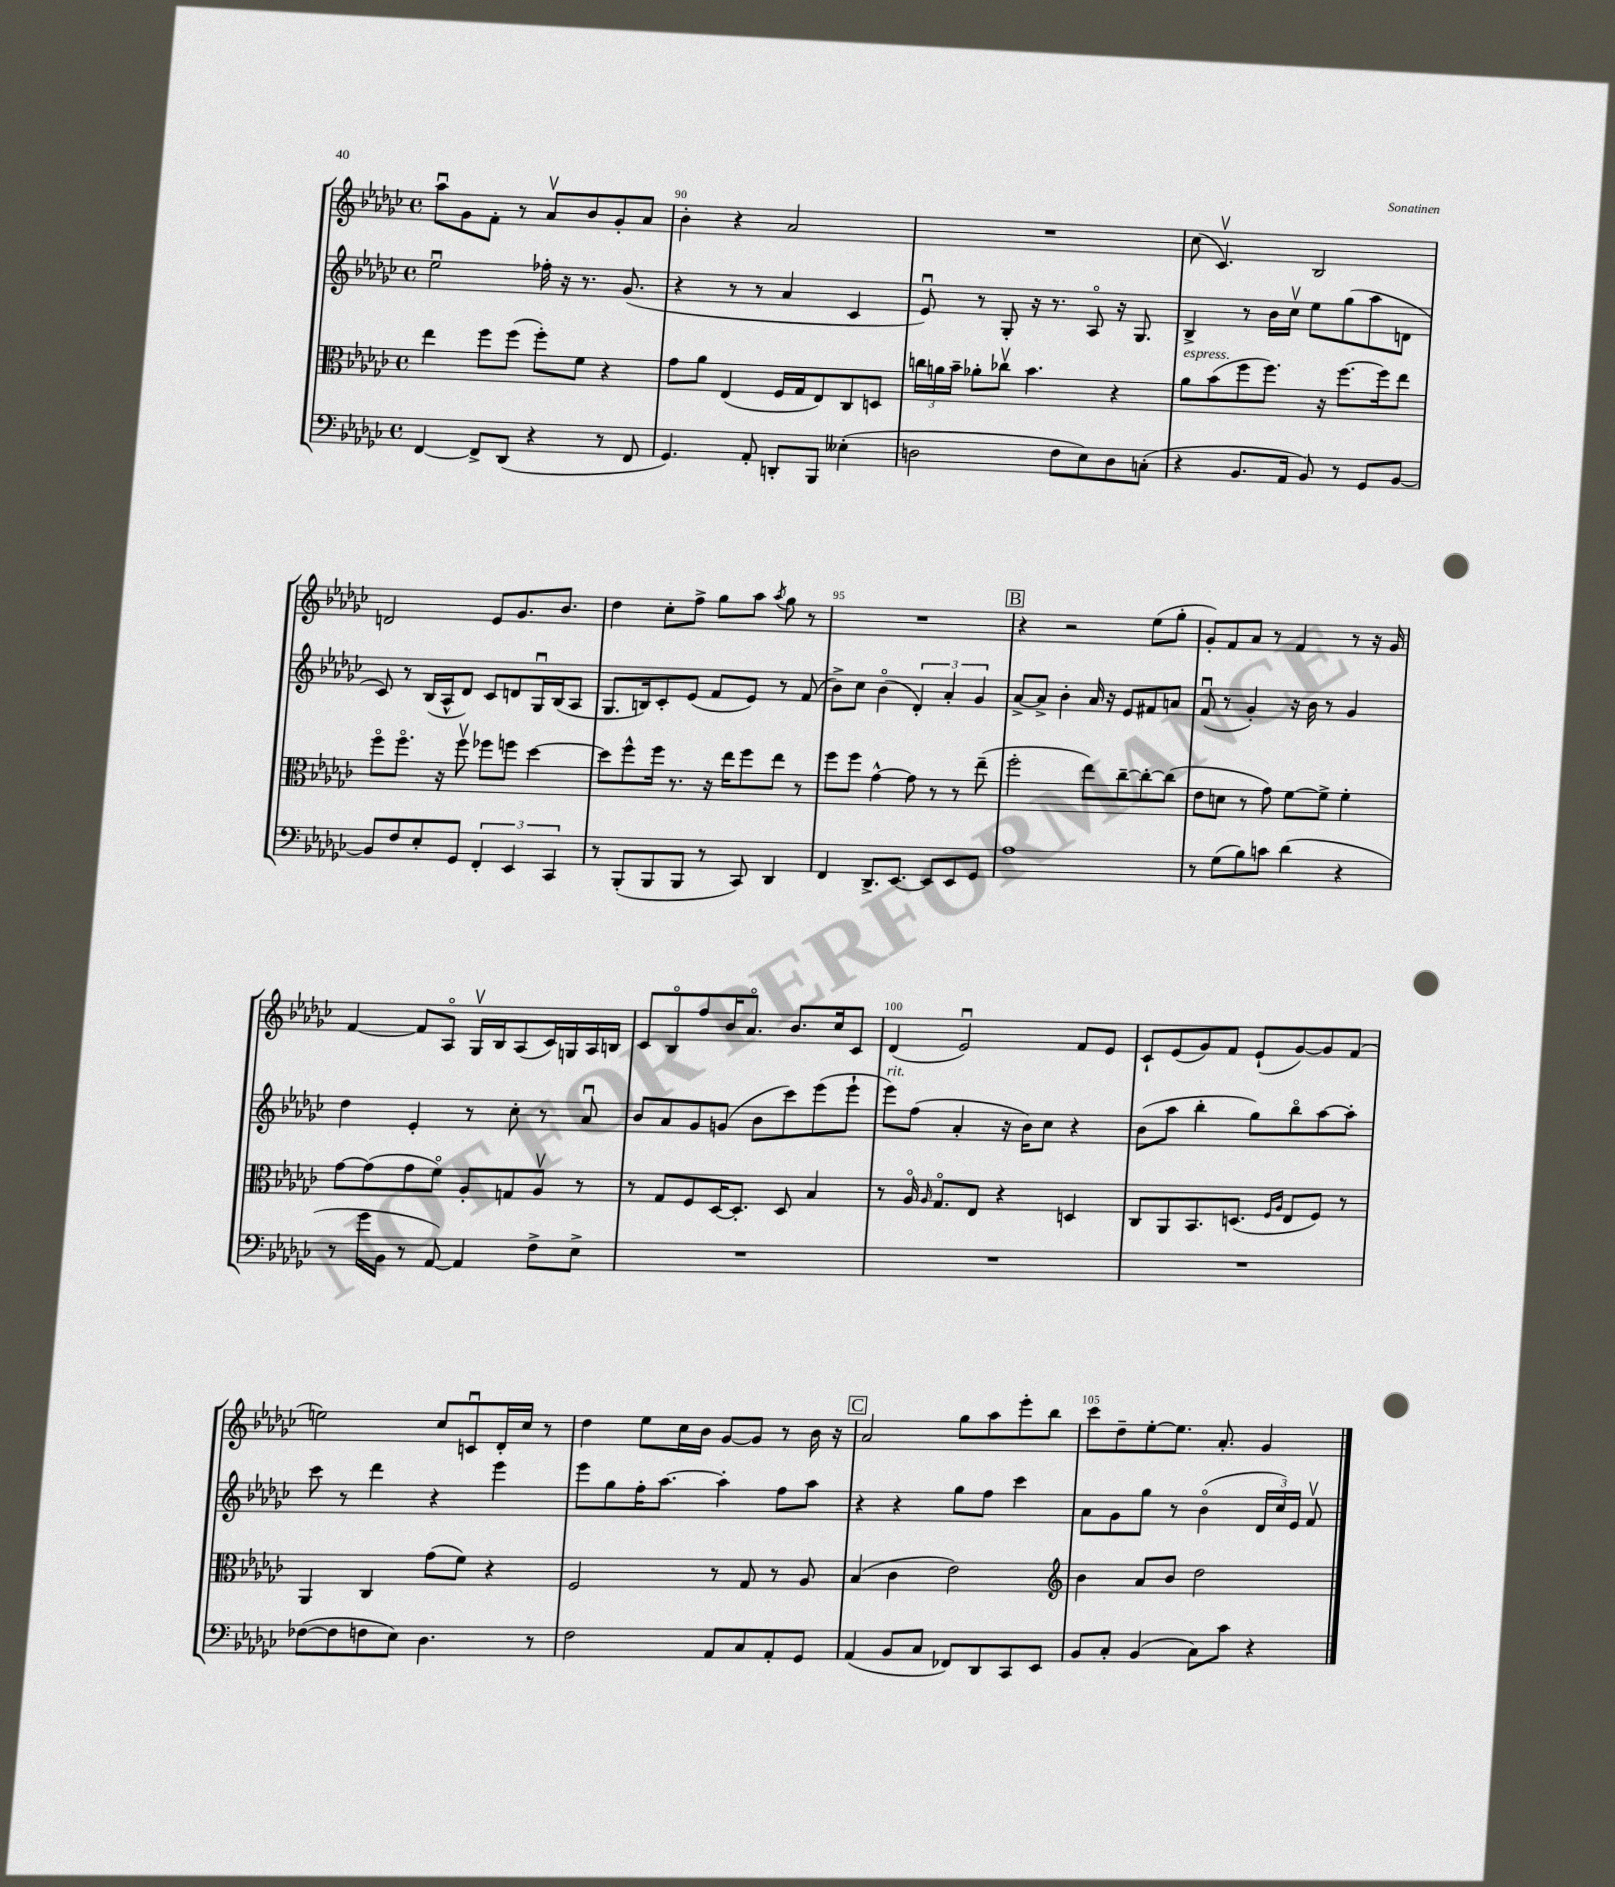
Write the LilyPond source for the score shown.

<<
\new StaffGroup <<
\new Staff = "s0" {
    \clef treble \key ges \major \defaultTimeSignature \time 4/4
    \autoBeamOff aes''8[\downbow ges'8 f'8]-. r8 aes'8[\upbow bes'8 ges'8-. aes'8] |
    bes'4-. r4 aes'2 |
    R1 |
    ces''8( ces'4.\upbow) bes2 |
    d'2 ees'8[ ges'8. bes'8.] |
    des''4 ces''8[-. f''8]-> ges''8[ aes''8] \acciaccatura { aes''8 } ges''8 r8 |
    R1 |
    \mark \markup { \box "B" } r4 r2 ees''8[( ges''8]-. |
    ges'8[-.) f'8 aes'8] r8 f'4 r8 r16 ges'16 |
    f'4~ f'8[ aes8]\flageolet ges16[\upbow bes16 aes8( ces'16) g16 aes16 b16] |
    ces'8[ bes8\flageolet f''8 bes'16 aes'8.]\flageolet bes'8.[ ces''16 ces'8] |
    des'4( ees'2\downbow) f'8[ ees'8] |
    ces'8[-! ees'8( ges'8) f'8] ees'8[-!( ges'8~) ges'8 f'8]( |
    e''2) ces''8[ c'8\downbow des'16-. ces''16] r8 |
    des''4 ees''8[ ces''16 bes'16] ges'8[~ ges'8] r8 bes'16 r16 |
    \mark \markup { \box "C" } aes'2 ges''8[ aes''8 ees'''8-. bes''8] |
    ces'''8[ des''8-- ees''8~-. ees''8.] aes'8.-. ges'4 \bar "|." |
}
\new Staff = "s1" {
    \clef treble \key ges \major \defaultTimeSignature \time 4/4
    \autoBeamOff ees''2\downbow fes''16-. r16 r8. ges'8.( |
    r4 r8 r8 aes'4 ces'4 |
    ees'8\downbow) r8 ges8-. r16 r8. aes8\flageolet r16 ges8. |
    bes4-> r8 bes'16[ ces''16]\upbow ees''8[ ges''8( aes''8 d'8] |
    ces'8) r8 bes16[( aes16-^ des'8]) ces'8[ d'8 ges16\downbow bes16( aes8] |
    ges8.[ b16) ces'8-. ees'8]( f'8[ ees'8]) r8 f'8( |
    bes'8[->) ces''8] bes'4\flageolet( \tuplet 3/2 { des'4-.) aes'4-. ges'4 } |
    \mark \markup { \box "B" } aes'8[~-> aes'8]-> bes'4-. aes'16 r16 ees'8[ fis'8 a'8] |
    f'8\downbow( r8 ges'4-.) r16 bes'16 r8 ges'4 |
    des''4 ees'4-. r8 ces''8-. r8 aes'8\downbow |
    bes'8[ aes'8 ges'8 g'8]( bes'8[ ces'''8) ees'''8( ees'''8]-! |
    ees'''8[^\markup { \italic "rit." }) f''8]( aes'4-. r16 bes'16[) ces''8] r4 |
    bes'8[( aes''8] bes''4-. ges''8[) bes''8\flageolet aes''8~ aes''8]-. |
    ces'''8 r8 des'''4 r4 ees'''4 |
    ees'''8[ ges''8 f''16-. aes''8.]~ aes''4-. f''8[ aes''8] |
    \mark \markup { \box "C" } r4 r4 ges''8[ f''8] ces'''4 |
    aes'8[ ges'8 ges''8] r8 bes'4\flageolet( \tuplet 3/2 { des'16[ ces''16) ees'16] } f'8\upbow \bar "|." |
}
\new Staff = "s2" {
    \clef alto \key ges \major \defaultTimeSignature \time 4/4
    \autoBeamOff ees''4 f''8[ f''8]( f''8[-.) f'8] r4 |
    ges'8[ aes'8] ees4( f16[ ges16 ees8) ces8 d8] |
    \tuplet 3/2 { c''16[ a'16 bes'16]-- } aes'8[-. ces''8]\upbow bes'4. r4 |
    aes'8[^\markup { \italic "espress." } bes'8( f''8 f''8.]) r16 f''8.[~ f''16 ees''8] |
    f''8[\flageolet f''8.]\flageolet r16 f''8\upbow fes''8[ f''8] des''4~ |
    des''8[ f''8-^ f''16] r8. r16 ees''16[ f''8 ees''8] r8 |
    f''8[ f''8] ges'4~-^ ges'8 r8 r8 ees''8--( |
    \mark \markup { \box "B" } f''2-. ees''8[) ces''8~-- ces''8~-. ces''8]( |
    ees'8[ d'8] r8 ges'8) f'8[~ f'8]-> f'4-. |
    ges'8[~ ges'8( ges'8 f'8]\flageolet) aes8[-. g8 aes8]\upbow r8 |
    r8 ges8[ f8 des16~ des8.]-. des8 bes4 |
    r8 aes16\flageolet \grace { aes16 } ges8.[\flageolet ees8] r4 d4 |
    ces8[ aes,8 bes,8. d8.]( \grace { f16[ aes16] } ees8[ f8]) r8 |
    aes,4 ces4 ges'8[( f'8]) r4 |
    f2 r8 ges8 r8 aes8 |
    \mark \markup { \box "C" } bes4( ces'4 ees'2) |
    \clef treble bes'4 aes'8[ bes'8] des''2 \bar "|." |
}
\new Staff = "s3" {
    \clef bass \key ges \major \defaultTimeSignature \time 4/4
    \autoBeamOff f,4~ f,8[-> des,8]( r4 r8 f,8 |
    ges,4.) aes,8-. d,8[-. bes,,8] eeses4-.( |
    d2 f8[ ees8) d8 c8]-.( |
    r4 bes,8.[ aes,16] bes,8) r8 ges,8[ bes,8]~ |
    bes,8[ f8 ees8-. ges,8] \tuplet 3/2 { f,4-. ees,4 ces,4 } |
    r8 bes,,8[-.( bes,,8 bes,,8] r8 ces,8) des,4 |
    f,4 des,8.[-> ees,8.]~ ees,8[ ees,8 ges,8] |
    \mark \markup { \box "B" } aes1 |
    r8 ges8[( bes8) c'8] des'4( r4 |
    r8 ges'16[ bes,16] r8 aes,8~) aes,4 f8[-> ees8]-> |
    R1 |
    R1 |
    R1 |
    fes8[~( fes8 f8 ees8]) des4. r8 |
    f2 aes,8[ ces8 aes,8-. ges,8] |
    \mark \markup { \box "C" } aes,4( bes,8[ ces8] fes,8[) des,8 ces,8 ees,8] |
    bes,8[ ces8]-. bes,4( ces8[) ces'8] r4 \bar "|." |
}
>>
>>
\layout { \context { \Score currentBarNumber = #89 \override BarNumber.break-visibility = ##(#f #t #t) barNumberVisibility = #(every-nth-bar-number-visible 5) } }
